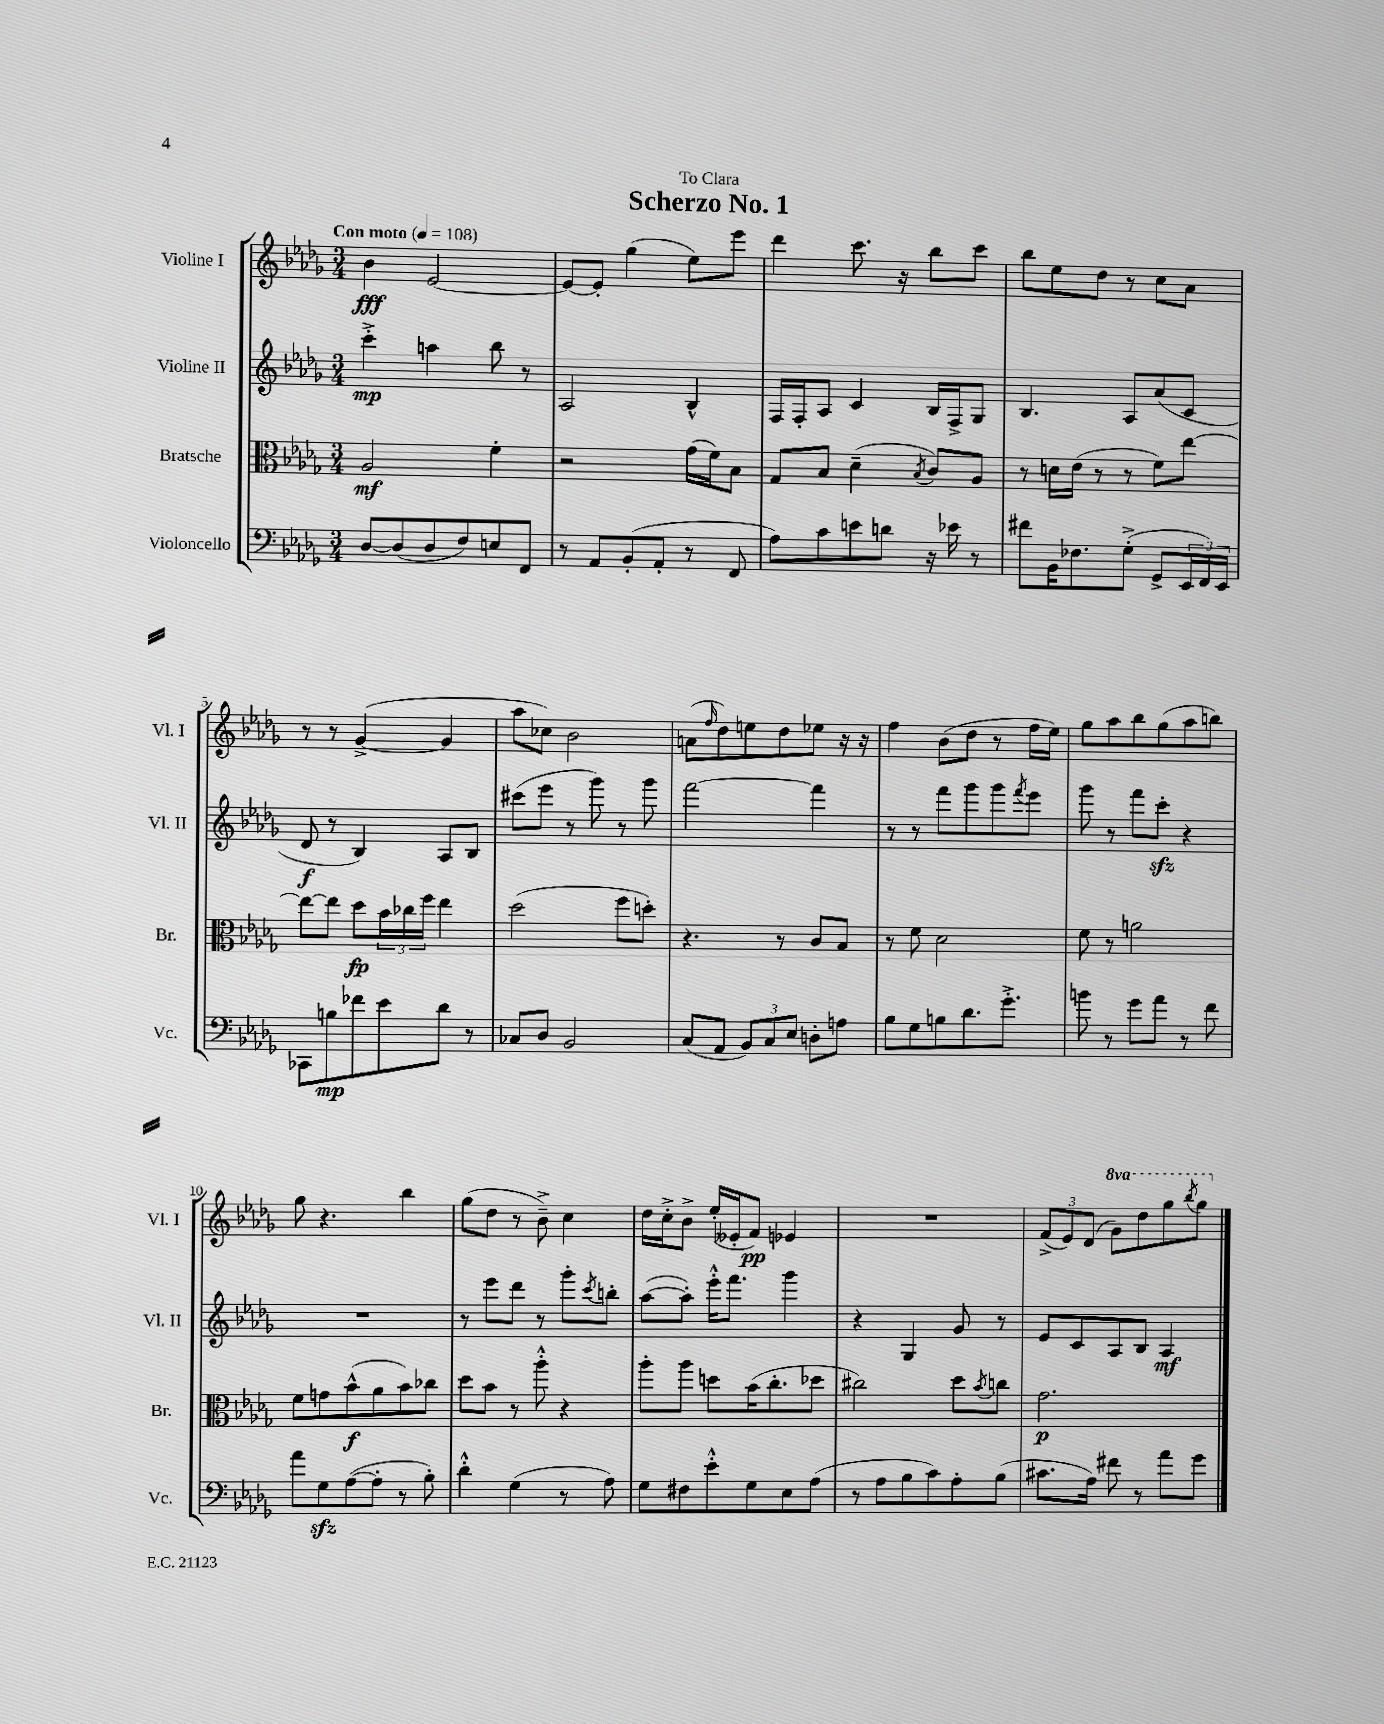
\header { title = "Scherzo No. 1" dedication = "To Clara" }
<<
\new StaffGroup <<
\new Staff = "s0" \with { instrumentName = "Violine I" shortInstrumentName = "Vl. I" } {
    \clef treble \key des \major \numericTimeSignature \time 3/4 \set Staff.ottavationMarkups = #ottavation-simple-ordinals \tempo "Con moto" 4 = 108
    bes'4\fff ees'2~ |
    ees'8~ ees'8-. ges''4( ees''8) ees'''8 |
    des'''4 c'''8. r16 bes''8 c'''8 |
    bes''8 ees''8 des''8 r8 c''8 aes'8 |
    r8 r8 ges'4~->( ges'4 |
    aes''8 ces''8) bes'2 |
    a'8( \grace { f''16 } des''8) e''8 des''8 ees''8 r16 r16 |
    f''4 bes'8( des''8 r8 f''16 ees''16) |
    ges''8 aes''8 bes''8 ges''8( aes''8 b''8) |
    ges''8 r4. bes''4 |
    ges''8( des''8 r8 bes'8--->) c''4 |
    des''16 c''16-.-> bes'8-> ees''16-.( eeses'16-. f'8\pp) ees'4 |
    R2. |
    \tuplet 3/2 { f'8->( ees'8) des'8( } \ottava #1 ges''8) des'''8 ges'''8 \acciaccatura { bes'''8 } ges'''8 \ottava #0 \bar "|." |
}
\new Staff = "s1" \with { instrumentName = "Violine II" shortInstrumentName = "Vl. II" } {
    \clef treble \key des \major \numericTimeSignature \time 3/4
    c'''4-.->\mp a''4 bes''8 r8 |
    aes2 bes4-^ |
    f16 f16-. aes8 c'4 bes16 f16-> ges8 |
    bes4. aes8 aes'8( c'8 |
    des'8\f r8 bes4) aes8 bes8 |
    cis'''8( ees'''8 r8 ges'''8) r8 ges'''8 |
    f'''2~ f'''4 |
    r8 r8 f'''8 ges'''8 ges'''8 \acciaccatura { f'''8 } ees'''8 |
    ges'''8 r8 f'''8 c'''8-.\sfz r4 |
    R2. |
    r8 ees'''8 des'''8 r8 ges'''8-. \acciaccatura { c'''8 } b''8-. |
    aes''8~( aes''8-.) ees'''16-.-^ f'''8. ges'''4 |
    r4 ges4 ges'8 r8 |
    ees'8 c'8 aes8 bes8 aes4\mf \bar "|." |
}
\new Staff = "s2" \with { instrumentName = "Bratsche" shortInstrumentName = "Br." } {
    \clef alto \key des \major \numericTimeSignature \time 3/4
    aes2\mf f'4-. |
    r2 ges'16( f'16) bes8 |
    ges8 bes8 des'4--( \acciaccatura { bes8 } c'8) aes8 |
    r8 d'16 ees'16( r8 r8 f'8) ees''8~ |
    ees''8~ ees''8 des''8\fp \tuplet 3/2 { bes'16 ces''16 f''16 } ees''4 |
    des''2( f''8 d''8-.) |
    r4. r8 c'8 bes8 |
    r8 f'8 des'2 |
    f'8 r8 a'2 |
    f'8 g'8 bes'8-^\f( aes'8 bes'8) ces''8 |
    des''8 bes'8 r8 aes''8-.-^ r4 |
    aes''8-. aes''8 d''8 bes'16( c''8.-. des''8 |
    cis''2) des''8 \acciaccatura { bes'8 } c''8 |
    ges'2.\p \bar "|." |
}
\new Staff = "s3" \with { instrumentName = "Violoncello" shortInstrumentName = "Vc." } {
    \clef bass \key des \major \numericTimeSignature \time 3/4
    des8~ des8( des8 f8) e8 f,8 |
    r8 aes,8 bes,8-.( aes,8-. r8 f,8 |
    aes8) c'8 e'8 d'8 r16 ees'16 r8 |
    fis'8 bes,16 fes8. ges8-.->( ges,8-> \tuplet 3/2 { ees,16 f,16) ees,16 } |
    ces,8 b8\mp fes'8 ees'8 des'8 r8 |
    ces8 des8 bes,2 |
    c8( aes,8 \tuplet 3/2 { bes,8) c8 ees8 } d8-. a8 |
    bes8 ges8 b8 des'8. ges'8.-.-> |
    b'8 r8 ges'8 aes'8 r8 f'8 |
    aes'8 ges8\sfz aes8~( aes8-. r8 bes8-.) |
    des'4-.-^ ges4( r8 aes8) |
    ges8 fis8 ees'8-.-^ ges8 ees8 aes8( |
    r8 aes8 bes8 c'8) aes8-. bes8( |
    cis'8. aes16) fis'8 r8 aes'8 ges'8 \bar "|." |
}
>>
>>
